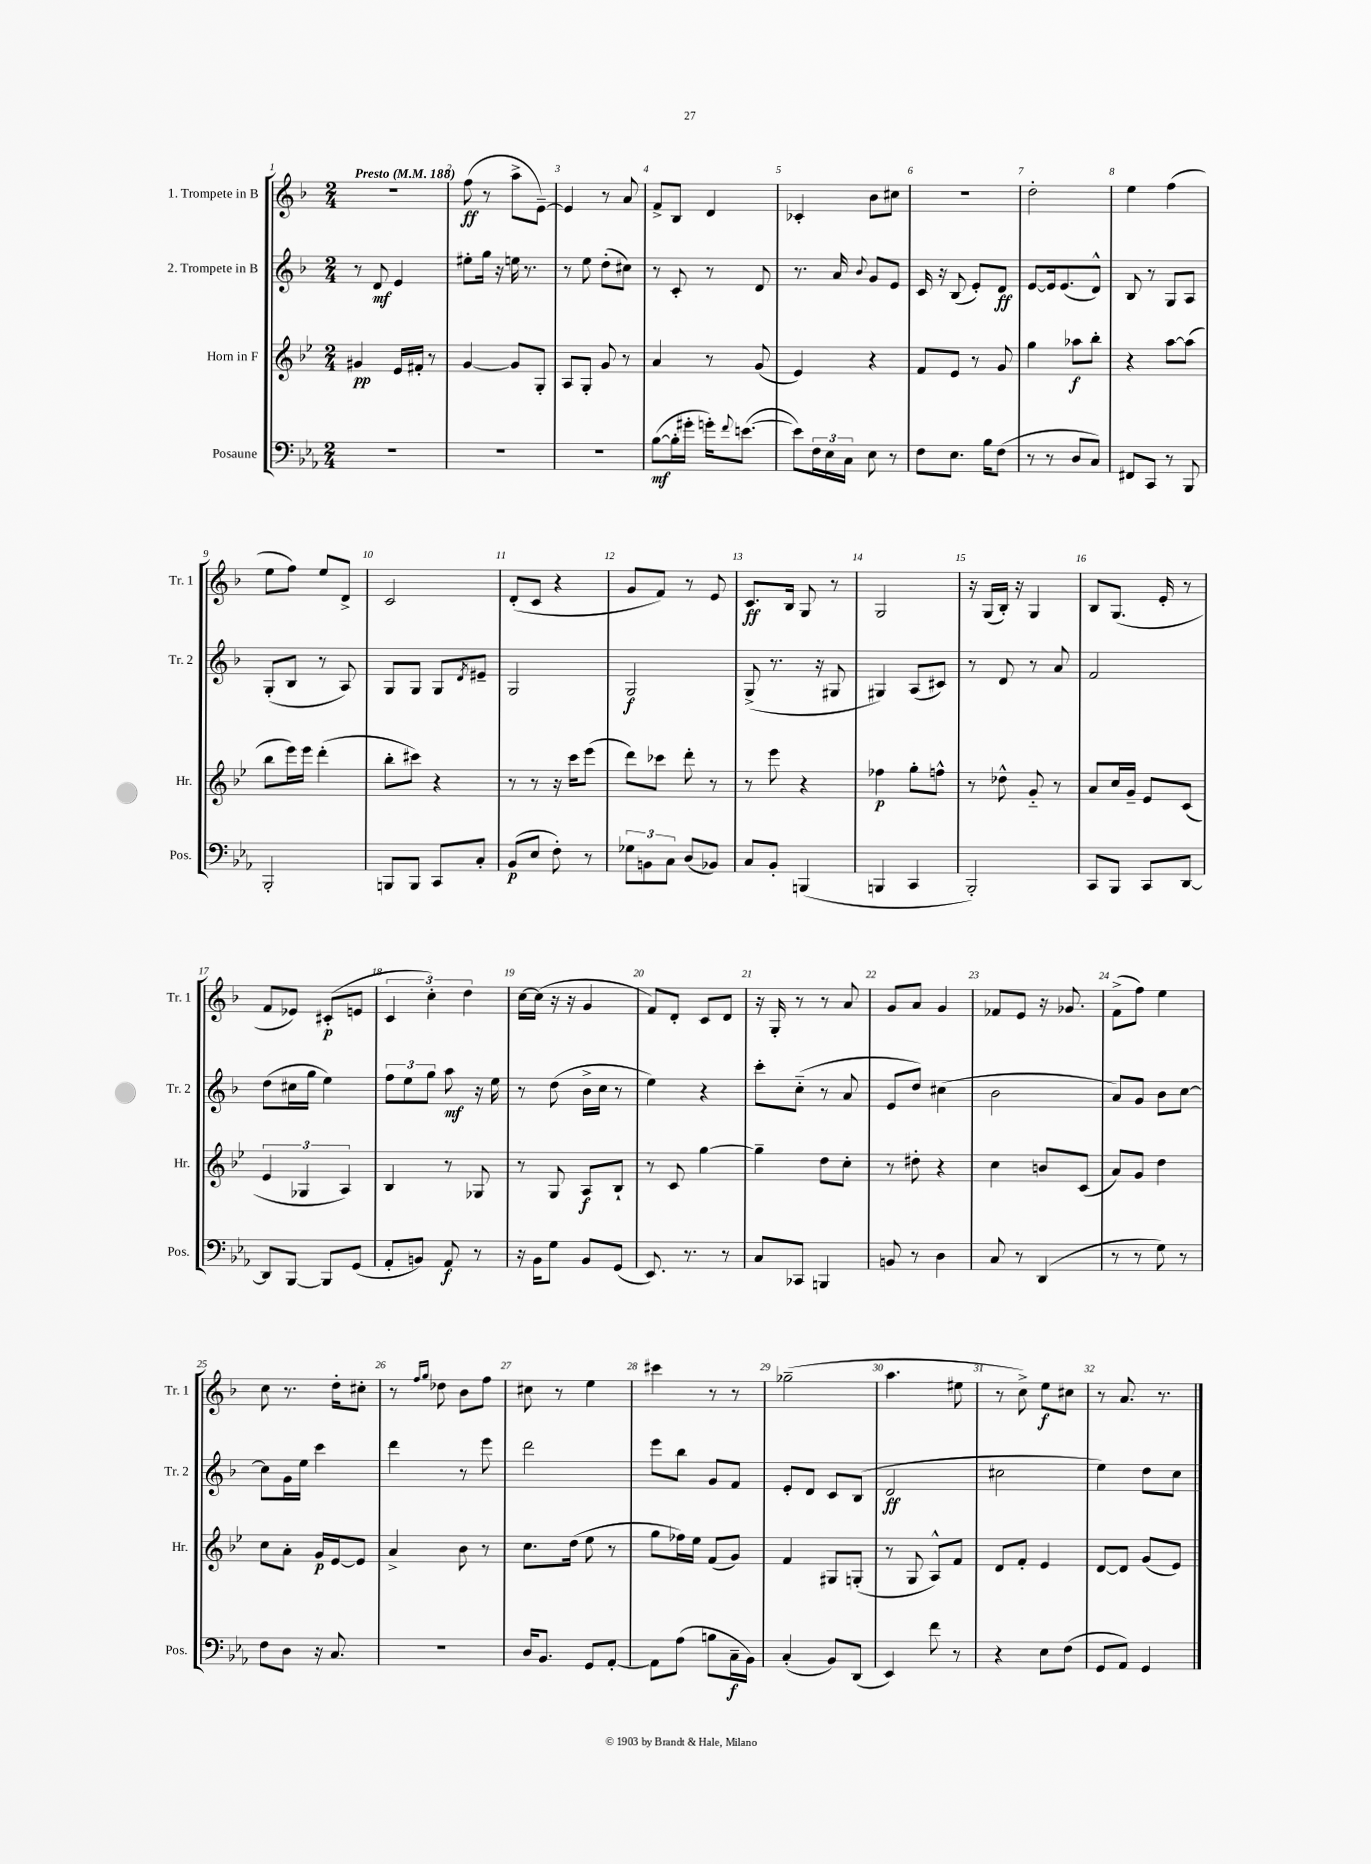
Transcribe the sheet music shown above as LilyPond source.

<<
\new StaffGroup <<
\new Staff = "s0" \with { instrumentName = "1. Trompete in B" shortInstrumentName = "Tr. 1" } {
    \clef treble \key f \major \numericTimeSignature \time 2/4 \tempo "Presto" 4 = 188
    R2 |
    f''8\ff( r8 a''8-> e'8~--) |
    e'4 r8 a'8 |
    f'8-> bes8 d'4 |
    ces'4-. bes'8 cis''8 |
    r2 |
    d''2-. |
    e''4 f''4( |
    e''8 f''8) e''8 d'8-> |
    c'2 |
    d'8-.( c'8 r4 |
    g'8 f'8) r8 e'8 |
    c'8.\ff bes16 g8 r8 |
    g2 |
    r16 g16( bes16-.) r16 g4 |
    bes8 g8.( e'16-. r8 |
    f'8 ees'8) cis'8-.\p( e'8 |
    \tuplet 3/2 { c'4 c''4-.) d''4 } |
    c''16~ c''16( r16 r16 g'4 |
    f'8) d'8-. c'8 d'8 |
    r16 g16-. r8 r8 a'8 |
    g'8 a'8 g'4 |
    fes'8 e'8 r16 ges'8. |
    f'8->( f''8) e''4 |
    c''8 r8. d''16-. cis''8-. |
    r8 \grace { f''16 g''16 } des''8 bes'8 f''8 |
    cis''8 r8 e''4 |
    cis'''4 r8 r8 |
    ges''2--( |
    a''4. eis''8 |
    r8 c''8->) e''8\f cis''8 |
    r8 a'8. r8. \bar "|." |
}
\new Staff = "s1" \with { instrumentName = "2. Trompete in B" shortInstrumentName = "Tr. 2" } {
    \clef treble \key f \major \numericTimeSignature \time 2/4
    r8 d'8\mf e'4 |
    eis''8-. g''16 r16 e''16 r8. |
    r8 e''8 d''8-.( cis''8) |
    r8 c'8-. r8 d'8 |
    r8. a'16 \appoggiatura { bes'8 } g'8 e'8 |
    c'16 r16 bes8( e'8-.) d'8\ff |
    e'8~ e'16 e'8.( d'8-^) |
    bes8 r8 g8 a8 |
    g8-.( bes8 r8 a8) |
    g8 g8 g8 \acciaccatura { d'8 } eis'8-- |
    g2 |
    g2\f |
    g8->( r8. r16 gis8 |
    gis4) a8( cis'8) |
    r8 d'8 r8 a'8 |
    f'2 |
    d''8( cis''16 g''16 e''4) |
    \tuplet 3/2 { f''8 e''8 g''8 } a''8\mf r16 e''16 |
    r8 d''8( bes'16-> c''16 r8 |
    e''4) r4 |
    c'''8-. c''8-_( r8 a'8 |
    e'8 d''8) cis''4( |
    bes'2 |
    a'8) g'8 bes'8 c''8~ |
    c''8 g'16 e''16 c'''4 |
    d'''4 r8 e'''8 |
    d'''2 |
    e'''8 bes''8 g'8 f'8 |
    e'8-. d'8 c'8 bes8( |
    d'2\ff |
    cis''2 |
    e''4) d''8 c''8 \bar "|." |
}
\new Staff = "s2" \with { instrumentName = "Horn in F" shortInstrumentName = "Hr." } {
    \clef treble \key bes \major \numericTimeSignature \time 2/4
    gis'4\pp ees'16 fis'16-. r8 |
    g'4~ g'8 g8-. |
    a8 g8-. g'8 r8 |
    a'4 r8 g'8( |
    ees'4) r4 |
    f'8 ees'8 r8 g'8 |
    g''4 aes''8\f bes''8-. |
    r4 a''8~ a''8( |
    bes''8 ees'''16) ees'''16 d'''4-.( |
    bes''8-. cis'''8) r4 |
    r8 r8 r16 c'''16 ees'''8( |
    d'''8) ces'''8 d'''8-. r8 |
    r8 ees'''8 r4 |
    fes''4\p g''8-. f''8-^ |
    r8 des''8-^ g'8-_ r8 |
    a'8 c''16 g'16-- ees'8 c'8( |
    \tuplet 3/2 { ees'4 ges4 a4) } |
    bes4 r8 ges8 |
    r8 g8 a8\f bes8-! |
    r8 c'8 g''4~ |
    g''4-- d''8 c''8-. |
    r8 dis''8-. r4 |
    c''4 b'8 c'8( |
    a'8) g'8 d''4 |
    c''8 a'8-. g'16\p ees'16~ ees'8 |
    a'4-> bes'8 r8 |
    c''8. d''16( ees''8 r8 |
    g''8 fes''16) ees''16 f'8( g'8) |
    f'4 gis8 g8-.( |
    r8 g8 a8-^) f'8 |
    d'8 f'8-. ees'4 |
    d'8~ d'8 g'8( ees'8) \bar "|." |
}
\new Staff = "s3" \with { instrumentName = "Posaune" shortInstrumentName = "Pos." } {
    \clef bass \key ees \major \numericTimeSignature \time 2/4
    R2 |
    R2 |
    R2 |
    bes8~\mf( bes16-. gis'16-. g'16-.) \appoggiatura { f'8 } e'8.~( |
    e'8) \tuplet 3/2 { f16 ees16 c16 } ees8 r8 |
    f8 ees8. bes16 f8( |
    r8 r8 d8 c8) |
    fis,8 c,8 r8 bes,,8 |
    bes,,2-. |
    b,,8 b,,8 c,8 c8-. |
    bes,8\p( ees8 f8-.) r8 |
    \tuplet 3/2 { ges8 b,8 c8 } d8( bes,8) |
    c8 bes,8-. b,,4( |
    b,,4 c,4 |
    bes,,2-.) |
    c,8 bes,,8 c,8 d,8~ |
    d,8 bes,,8~ bes,,8 g,8( |
    aes,8-. b,8) aes,8\f r8 |
    r16 bes,16 g8 bes,8 g,8( |
    ees,8.) r8. r8 |
    c8 ces,8 b,,4 |
    b,8 r8 d4 |
    c8 r8 d,4( |
    r8 r8 g8) r8 |
    f8 d8 r16 c8. |
    R2 |
    d16 bes,8. g,8 aes,8~-. |
    aes,8 aes8( b8 c16--\f bes,16) |
    c4-.( bes,8) d,8( |
    ees,4) f'8 r8 |
    r4 ees8 f8( |
    g,8 aes,8) g,4 \bar "|." |
}
>>
>>
\layout { \context { \Score \override BarNumber.break-visibility = ##(#f #t #t) barNumberVisibility = #all-bar-numbers-visible } }
